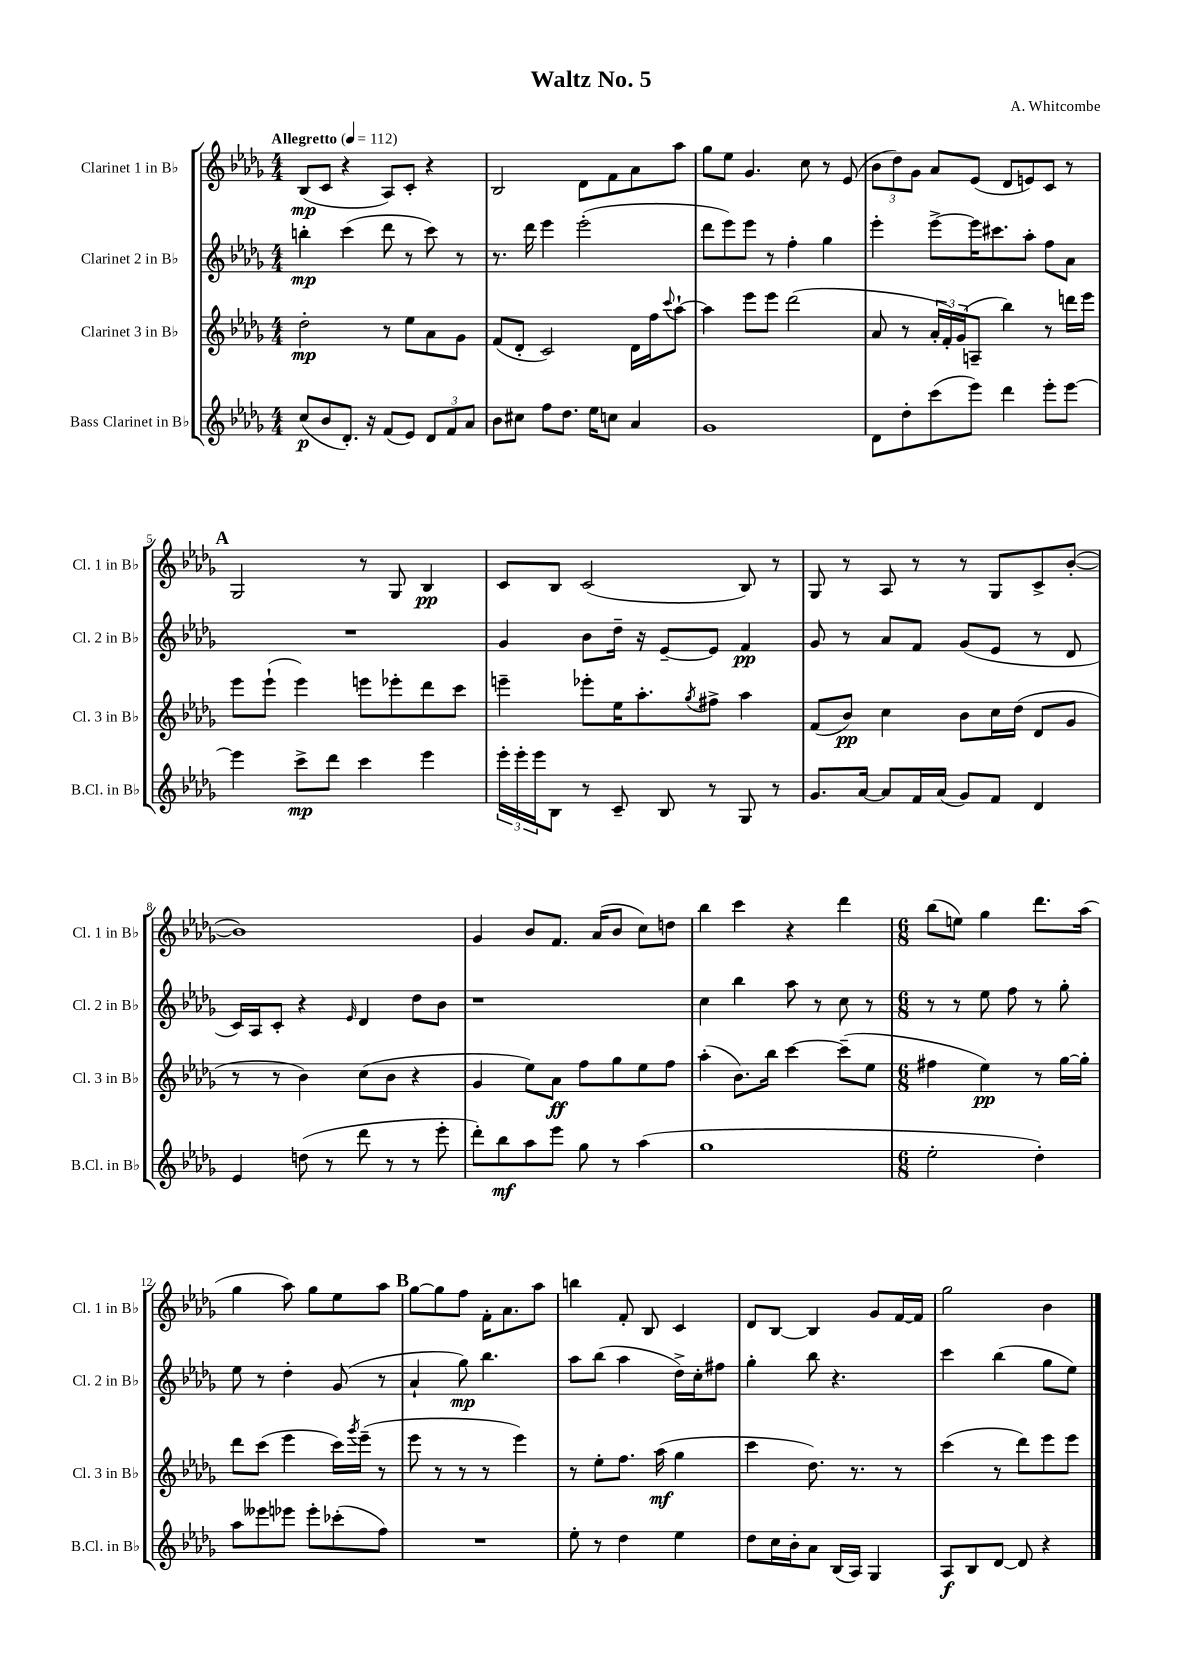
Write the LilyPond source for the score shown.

\header { title = "Waltz No. 5" composer = "A. Whitcombe" }
<<
\new StaffGroup <<
\new Staff = "s0" \with { instrumentName = "Clarinet 1 in Bb" shortInstrumentName = "Cl. 1 in Bb" } {
    \clef treble \key des \major \numericTimeSignature \time 4/4 \tempo "Allegretto" 4 = 112
    bes8\mp( c'8 r4 aes8) c'8-. r4 |
    bes2 des'8 f'8 aes'8 aes''8 |
    ges''8 ees''8 ges'4. c''8 r8 ees'8( |
    \tuplet 3/2 { bes'8 des''8) ges'8 } aes'8 ees'8( des'8 e'8) c'8 r8 |
    \mark \markup { \bold "A" } ges2 r8 ges8 bes4\pp |
    c'8 bes8 c'2( bes8) r8 |
    ges8 r8 aes8 r8 r8 ges8 c'8-> bes'8~-.( |
    bes'1) |
    ges'4 bes'8 f'8. aes'16( bes'8 c''8) d''8 |
    bes''4 c'''4 r4 des'''4 |
    \numericTimeSignature \time 6/8 bes''8( e''8) ges''4 des'''8. aes''16( |
    ges''4 aes''8) ges''8 ees''8 aes''8 |
    \mark \markup { \bold "B" } ges''8~ ges''8 f''8 f'16-. aes'8. aes''8 |
    b''4 f'8-. bes8 c'4 |
    des'8 bes8~ bes4 ges'8 f'16~ f'16 |
    ges''2 bes'4 \bar "|." |
}
\new Staff = "s1" \with { instrumentName = "Clarinet 2 in Bb" shortInstrumentName = "Cl. 2 in Bb" } {
    \clef treble \key des \major \numericTimeSignature \time 4/4
    b''4-.\mp c'''4( des'''8 r8 c'''8) r8 |
    r8. des'''16 ees'''4 ees'''2-.( |
    des'''8 ees'''8) ees'''8 r8 f''4-. ges''4 |
    ees'''4-. ees'''8~-> ees'''16 cis'''8. aes''8-. f''8 aes'8 |
    \mark \markup { \bold "A" } R1 |
    ges'4 bes'8 des''16-- r16 ees'8~-- ees'8 f'4\pp |
    ges'8 r8 aes'8 f'8 ges'8( ees'8 r8 des'8 |
    c'16) aes16 c'8-. r4 \grace { ees'16 } des'4 des''8 bes'8 |
    r1 |
    c''4 bes''4 aes''8 r8 c''8 r8 |
    \numericTimeSignature \time 6/8 r8 r8 ees''8 f''8 r8 ges''8-. |
    ees''8 r8 des''4-. ges'8( r8 |
    \mark \markup { \bold "B" } aes'4-! ges''8\mp) bes''4. |
    aes''8 bes''8( aes''4 des''16->) c''16-. fis''8 |
    ges''4-. bes''8 r4. |
    c'''4 bes''4( ges''8 ees''8) \bar "|." |
}
\new Staff = "s2" \with { instrumentName = "Clarinet 3 in Bb" shortInstrumentName = "Cl. 3 in Bb" } {
    \clef treble \key des \major \numericTimeSignature \time 4/4
    des''2-.\mp r8 ees''8 aes'8 ges'8 |
    f'8( des'8-. c'2) des'16 f''16 \appoggiatura { c'''8 } aes''8~-! |
    aes''4 ees'''8 ees'''8 des'''2( |
    aes'8 r8 \tuplet 3/2 { aes'16-. f'16-.) ges'16( } a8-- bes''4) r8 d'''16 ees'''16 |
    \mark \markup { \bold "A" } ees'''8 ees'''8-!( ees'''4) e'''8 ees'''8-. des'''8 c'''8 |
    e'''4-- ees'''8-. ees''16 aes''8.-. \acciaccatura { ges''8 } fis''8-> aes''4 |
    f'8( bes'8\pp) c''4 bes'8 c''16 des''16( des'8 ges'8 |
    r8 r8 bes'4) c''8( bes'8 r4 |
    ges'4 ees''8) aes'8\ff f''8 ges''8 ees''8 f''8 |
    aes''4-.( bes'8.) bes''16 c'''4~ c'''8--( ees''8 |
    \numericTimeSignature \time 6/8 fis''4 ees''4\pp) r8 ges''16~ ges''16-. |
    des'''8 c'''8( ees'''4 c'''16) \acciaccatura { ges'''8 } ees'''16--( r8 |
    \mark \markup { \bold "B" } ees'''8 r8 r8 r8 ees'''4) |
    r8 ees''8-. f''8. aes''16\mf( ges''4 |
    c'''4 des''8.) r8. r8 |
    c'''4( r8 des'''8) ees'''8 ees'''8 \bar "|." |
}
\new Staff = "s3" \with { instrumentName = "Bass Clarinet in Bb" shortInstrumentName = "B.Cl. in Bb" } {
    \clef treble \key des \major \numericTimeSignature \time 4/4
    c''8\p( bes'8 des'8.-.) r16 f'8( ees'8) \tuplet 3/2 { des'8 f'8 aes'8 } |
    bes'8 cis''8 f''8 des''8. ees''16 c''8 aes'4 |
    ges'1 |
    des'8 des''8-. c'''8( ees'''8) des'''4 ees'''8-. ees'''8~ |
    \mark \markup { \bold "A" } ees'''4 c'''8->\mp des'''8 c'''4 ees'''4 |
    \tuplet 3/2 { ees'''16-. ees'''16-. ees'''16 } bes8 r8 c'8-- bes8 r8 ges8 r8 |
    ges'8. aes'16~ aes'8 f'16 aes'16( ges'8) f'8 des'4 |
    ees'4 d''8( r8 des'''8 r8 r8 ees'''8-. |
    des'''8-.) bes''8\mf aes''8 ees'''8 ges''8 r8 aes''4( |
    ges''1 |
    \numericTimeSignature \time 6/8 ees''2-. des''4-.) |
    aes''8 eeses'''8 ees'''8 ees'''8-. ces'''8-.( f''8) |
    \mark \markup { \bold "B" } R2. |
    ees''8-. r8 des''4 ees''4 |
    des''8 c''16 bes'16-. aes'8 bes16( aes16) ges4 |
    aes8\f bes8 des'8~ des'8 r4 \bar "|." |
}
>>
>>
